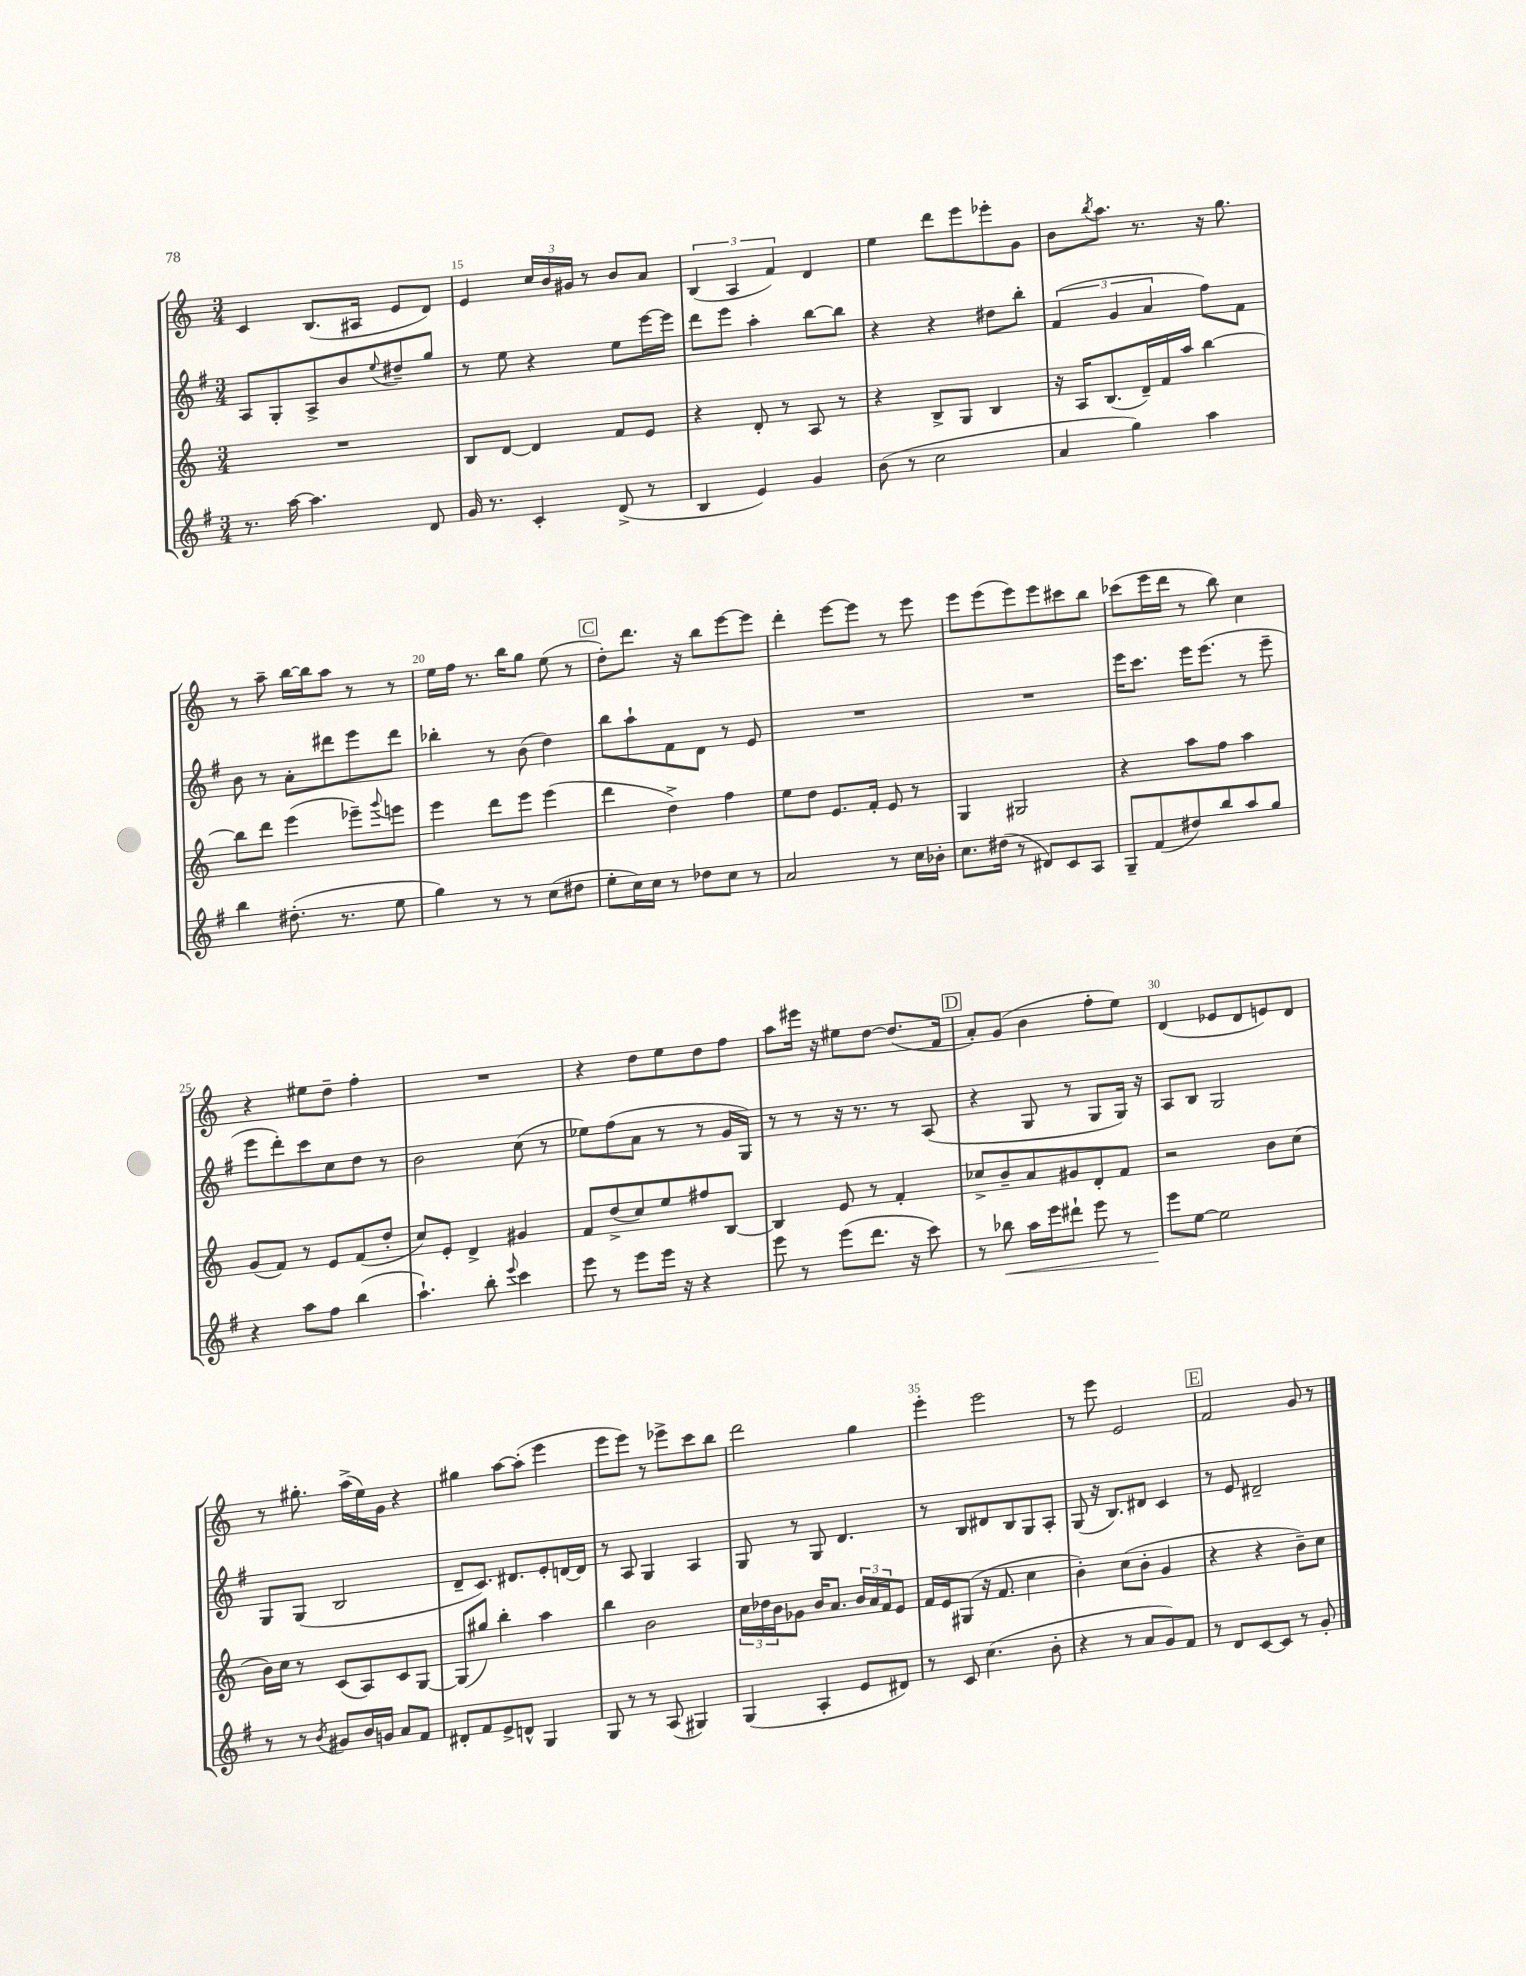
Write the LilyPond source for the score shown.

<<
\new StaffGroup <<
\new Staff = "s0" {
    \clef treble \key c \major \numericTimeSignature \time 3/4
    c'4 b8.( ais16 e'8 d'8) |
    e'4 \tuplet 3/2 { c''16 b'16 gis'16 } r8 b'8 a'8 |
    \tuplet 3/2 { b4( a4 f'4) } d'4 |
    e''4 d'''8 e'''8 ees'''8-. g'8 |
    b'8 \acciaccatura { b''8 } a''8. r8. r16 g''8. |
    r8 a''8-- b''16~ b''16 a''8 r8 r8 |
    e''16 f''16 r8. b''16 g''8 e''8( r8 |
    \mark \markup { \box "C" } d''8-.) d'''8. r16 b''8 e'''8~ e'''8 |
    d'''4-. e'''8~ e'''8 r8 e'''8 |
    e'''8 e'''8( e'''8) e'''8 cis'''8 b''8 |
    ces'''8( e'''16 d'''16 r8 b''8) c''4 |
    r4 eis''8 d''8-- f''4-. |
    R2. |
    r4 d''8 e''8 d''8 f''8 |
    a''8 eis'''16 r16 eis''8 d''8~ d''8.( f'16 |
    \mark \markup { \box "D" } a'8-.) g'8( b'4 f''8-. e''8) |
    d'4( ees'8 d'8 e'8) d'8 |
    r8 gis''8.-. a''16->( e''16) g'16 r4 |
    gis''4 a''8~ a''8-.( e'''4 |
    e'''8 e'''8) r8 ees'''8-> c'''8 b''8 |
    d'''2 g''4 |
    e'''4-. e'''2 |
    r8 e'''8 e'2 |
    \mark \markup { \box "E" } f'2 g'8 r8 \bar "|." |
}
\new Staff = "s1" {
    \clef treble \key g \major \numericTimeSignature \time 3/4
    a8 g8-. a8-> b'8 \appoggiatura { e''8 } dis''8-- g''8 |
    r8 e''8 r4 e''8 e'''16~ e'''16 |
    d'''8 e'''8 a''4-. b''8~ b''8 |
    r4 r4 dis''8 b''8-. |
    \tuplet 3/2 { fis'4( g'4 a'4 } fis''8) fis'8 |
    b'8 r8 a'8-. dis'''8 e'''8 dis'''8 |
    bes''4-. r8 b'8( d''4) |
    \mark \markup { \box "C" } b''8 a''8-! fis'8 d'8 r8 e'8 |
    R2. |
    R2. |
    e'''16 c'''8. e'''16 e'''8.( r8 e'''8-- |
    e'''8 d'''8-.) c'''8 c''8 d''8 r8 |
    b'2 c''8( r8 |
    ees''8) fis''8( a'8 r8 r8 g'16 g16) |
    r8 r8 r16 r8. r8 a8( |
    \mark \markup { \box "D" } r4 g8 r8 g8 g16) r16 |
    a8 b8 g2 |
    g8 g8( b2 |
    d'8-- c'8.) dis'8. e'8-. d'16~ d'16 |
    r8 a8 g4 a4 |
    g8 r8 g8 d'4. |
    r8 b8 dis'8 b8 g8 a8-. |
    g8( r16 b8.) dis'8 c'4 |
    \mark \markup { \box "E" } r8 e'8 dis'2-- \bar "|." |
}
\new Staff = "s2" {
    \clef treble \key c \major \numericTimeSignature \time 3/4
    R2. |
    b8 d'8~ d'4 f'8 e'8 |
    r4 d'8-. r8 a8 r8 |
    r4 b8-> g8 b4 |
    r16 a16 b8.( d'16--) f'16 a''16 b''4~ |
    b''8 d'''8 e'''4( ees'''8--) \appoggiatura { g'''8 } e'''8 |
    e'''4 d'''8 e'''8 e'''4( |
    \mark \markup { \box "C" } d'''4 d''4->) f''4 |
    e''8 d''8 e'8. f'16-. e'8 r8 |
    g4 gis2 |
    r4 a''8 f''8 a''4 |
    g'8( f'8) r8 e'8 f'8( d''8-. |
    c''8) e'8-. d'4-> gis'4 |
    f'8 d''8->( c''8) e''8 fis''8 b8~ |
    b4 e'8 r8 f'4-. |
    \mark \markup { \box "D" } ces''8-> b'8-- a'8 gis'8 d'8-. f'8 |
    r2 b'8 c''8( |
    b'16) c''16 r8 c'8( a8) c'8 g8~ |
    g8( gis''8) b''4-. a''4 |
    b''4 b'2 |
    \tuplet 3/2 { c''16 des''16 b'16 } ges'8 b'16 a'8. \tuplet 3/2 { b'16 a'16 f'16 } e'8 |
    f'16 e'16 gis8( r16 f'8. c''4 |
    b'4-.) c''8( b'8-. g'4 |
    \mark \markup { \box "E" } r4 r4 b'8--) c''8 \bar "|." |
}
\new Staff = "s3" {
    \clef treble \key g \major \numericTimeSignature \time 3/4
    r8. a''16~ a''4. d'8 |
    g'16 r8. c'4-. d'8->( r8 |
    b4 e'4) g'4 |
    b'8( r8 c''2 |
    a'4 g''4) a''4 |
    b''4 dis''8.-.( r8. e''8 |
    g''4) r8 r8 c''8( dis''8 |
    \mark \markup { \box "C" } e''8-. c''16) c''16 r8 des''8 c''8 r8 |
    a'2 r8 c''16 bes'16-. |
    c''8. dis''16( r8 dis'8) c'8 a8 |
    g8-- fis'8( dis''8) b''8 a''8 g''8 |
    r4 a''8 fis''8 b''4( |
    a''4.-!) b''8-. \appoggiatura { e'''8 } c'''4 |
    e'''8 r8 e'''8 e'''16 r16 r4 |
    e'''8 r8 e'''8( d'''8. r16 c'''8) |
    \mark \markup { \box "D" } r8 bes''8\< a''16 e'''16 dis'''8-! e'''8 r8 |
    e'''8\! e''8~ e''2 |
    r8 r8 \acciaccatura { b'8 } gis'8 b'16 g'16 a'8 fis'8 |
    dis'8-. fis'8 e'8-> d'8-^ g4 |
    g8 r8 r8 a8( gis4) |
    g4( a4-. e'8 dis'8) |
    r8 c'8 c''4.( b'8-. |
    r4 r8 a'8 g'8) fis'8 |
    \mark \markup { \box "E" } r8 d'8 c'8~ c'8 r8 g'8-. \bar "|." |
}
>>
>>
\layout { \context { \Score currentBarNumber = #14 \override BarNumber.break-visibility = ##(#f #t #t) barNumberVisibility = #(every-nth-bar-number-visible 5) } }
